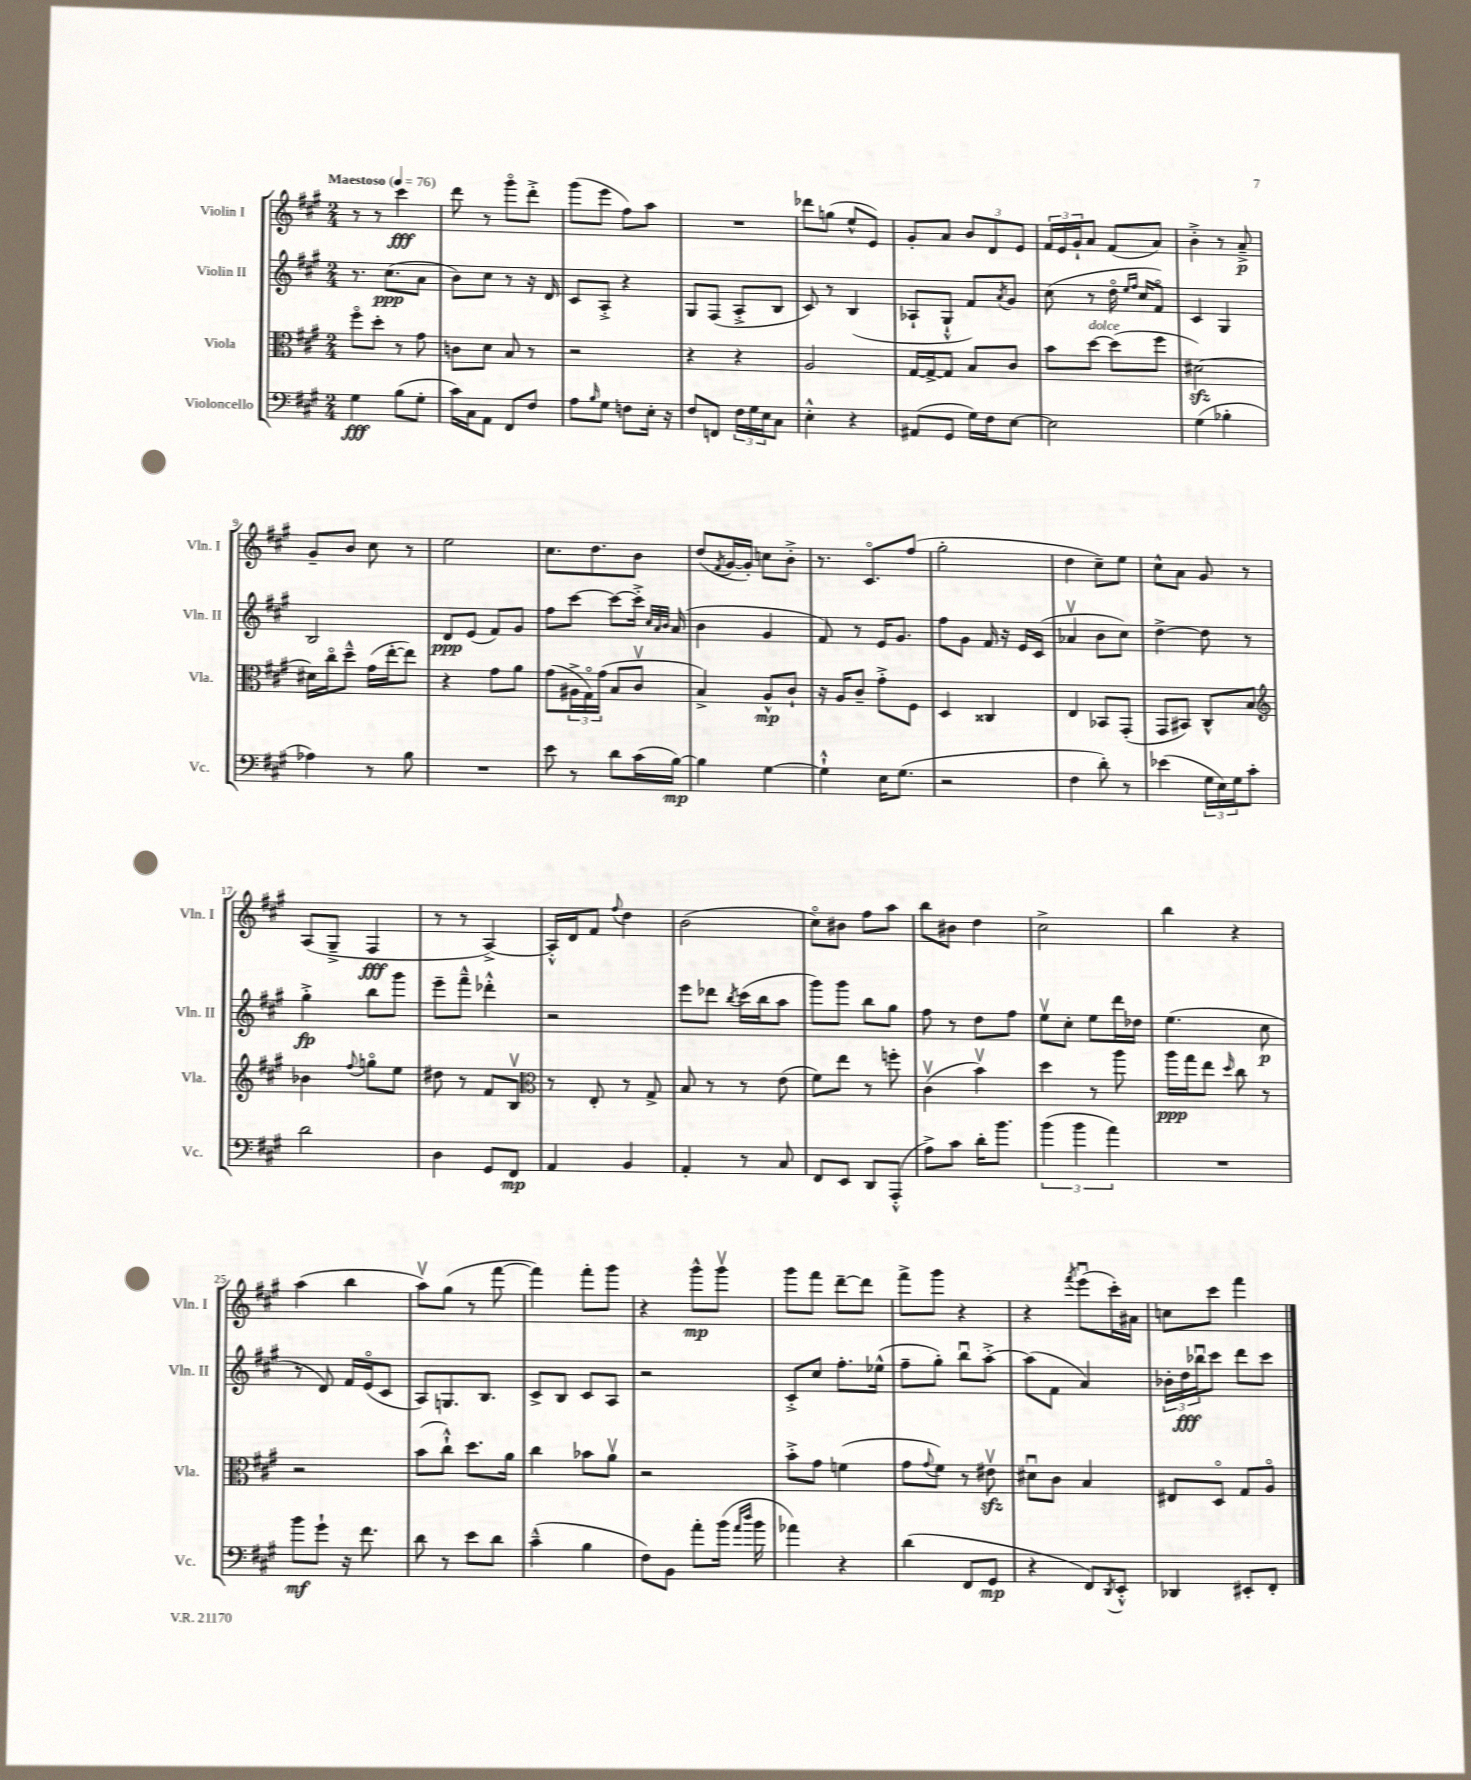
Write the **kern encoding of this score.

**kern	**kern	**kern	**kern
*staff4	*staff3	*staff2	*staff1
*clefF4	*clefC3	*clefG2	*clefG2
*k[f#c#g#]	*k[f#c#g#]	*k[f#c#g#]	*k[f#c#g#]
*M2/4	*M2/4	*M2/4	*M2/4
*MM76	*MM76	*MM76	*MM76
4G#	8ff#o	8.r	8r
.	8dd'	.	8r
.	.	(8.cc#	.
(8B	8r	.	4ccc#
8G#'	8g#	8a	.
=	=	=	=
16c#)	8c	8b)	8ddd
16C#	.	.	.
8AA	8d	8cc#	8r
8FF#	8B	8r	8ggg#o
8F#	8r	16r	8ddd'^
.	.	16d	.
=	=	=	=
8A	2r	8c#	(8ggg#
16qqB	.	.	.
8G#	.	8A'^	8eee
8F	.	4r	8ff#)
16E'	.	.	8aa
16r	.	.	.
=	=	=	=
8F#	4r	8G#	2r
8FF	.	(8F#	.
24F#	4r	8A'^	.
24G#	.	.	.
24E	.	.	.
8C#	.	8B	.
=	=	=	=
4E'^^	2A	8c#)	8ddd-
.	.	8r	(8gg
4r	.	(4B	8ee^^
.	.	.	8e)
=	=	=	=
(8AA#	[16G#	8A-`	8g#'
.	16G#^_	.	.
8GG#	8G#]	8G#`^^	8a
16G#)	8B	8f#)	12b
16F#	.	.	.
.	.	.	12d
.	.	8qa	.
[8E	8c#	8g#	.
.	.	.	12e
=	=	=	=
2E]	8b	(8cc#	24f#
.	.	.	24e
.	.	.	24g#`
.	[8dd	8r	8a
.	(8dd]	16ddo	(8f#
.	.	16qqee	.
.	.	16qqff#	.
.	.	16cc#	.
.	8ff#	8f#o)	8a)
=	=	=	=
(4G#	[2d#)	4c#	4b'^
4B-'	.	4G#	8r
.	.	.	8a~^
=	=	=	=
4A-)	16d#]	2B	8g#~
.	16cc#o	.	.
.	8dd~^^	.	8b
8r	(16g#	.	8cc#
.	[16ee'	.	.
8B	8ee])	.	8r
=	=	=	=
2r	4r	8d	2ee
.	.	(8e	.
.	8g#	8f#)	.
.	8a	8g#	.
=	=	=	=
8e	(8g#	8ff#	8.cc#
8r	24A#^	[8ccc#	.
.	24G#o)	.	.
.	.	.	8.dd
.	(24g#	.	.
8d	8B	8ccc#_	.
(16c#	8c#v	16ccc#'^]	8b
.	.	32qqcc#	.
.	.	32qqa	.
.	.	32qqb	.
[16B)	.	(16a	.
=	=	=	=
4B]	4B^)	4b	(8dd
.	.	.	8qf#
.	.	.	[16g#
.	.	.	16g#'])
[4G#	8A^^	4g#	8cc
.	8c#`	.	8b'^
=	=	=	=
4G#`^^]	16r	8f#)	8.r
.	16A	.	.
.	8c#~	8r	.
.	.	.	8.c#o
16E	8g#'^	16e	.
(8.G#	.	8.g#	.
.	8F#	.	(8ff#
=	=	=	=
2r	4D	8ff#	2gg#'
.	.	8g#	.
.	4C##	16f#	.
.	.	16r	.
.	.	16e	.
.	.	(16c#	.
=	=	=	=
4F#	4E	4a-v	4dd
8d')	8BB-	8b	8cc#~)
8r	(8GG#'	8cc#)	8ee
=	=	=	=
(4e-	8GG#	[4dd^	8cc#^^
.	8BB#)	.	8a
24G#	8C#^^	8dd]	8g#
24E)	.	.	.
24G#	.	.	.
8c#'	8B	8r	8r
=	=	=	=
*	*clefG2	*	*
2d	4b-	4gg#'^	(8A
.	.	.	8G#~^
.	8qqff#	.	.
.	8ggo	8bb	4F#
.	8ee	8ggg#	.
=	=	=	=
4D	8dd#	8eee~	8r
.	8r	8fff#~^^	8r
8GG#	8f#	4ddd-'^^	[4A^)
8FF#	8Bv	.	.
=	=	=	=
*	*clefC3	*	*
4AA	8r	2r	16A'^^]
.	.	.	16d
.	8E'	.	8f#
.	.	.	8qqff#
4BB	8r	.	4dd
.	8G#^	.	.
=	=	=	=
4AA'	8B	8eee	(2b
.	8r	8ddd-	.
.	.	8qbb	.
8r	8r	(16ccc#	.
.	.	16bb	.
8C#	(8e	8aa	.
=	=	=	=
8FF#	8f#)	8ggg#)	8cc#o)
8EE	8ee	8ggg#	8b#
8DD	8r	8bb	8ff#
(8AAA'^^	8ff'	8gg#	8aa
=	=	=	=
8A^)	(4c#v	8ff#	8bb
8c#	.	8r	8b#
16d'	4bv)	8dd	4dd
8.b	.	.	.
.	.	8ff#	.
=	=	=	=
(6b	4dd	8eev	2cc#^
.	.	8cc#'	.
6b	.	.	.
.	8r	8ee	.
6a)	.	.	.
.	8aa	16ddd	.
.	.	16dd-	.
=	=	=	=
2r	16aa	(4.ee	4bb
.	16gg#	.	.
.	8ee	.	.
.	16qqdd	.	.
.	8cc#	.	4r
.	8r	8cc#	.
=	=	=	=
8b	2r	8r	(4aa
8g#`	.	8d)	.
16r	.	16f#	4bb
8.f#	.	(16eo	.
.	.	8c#	.
=	=	=	=
8d	(8b	8A)	8aav)
8r	8cc#`^^)	8.G	(8gg#
8e	8.dd	.	8r
.	.	8.B	.
8d	.	.	[8fff#
.	16a	.	.
=	=	=	=
(4c#~^^	4cc#	8c#^	4fff#])
.	.	8B	.
4B	8b-	8c#	8fff#'
.	8av	8A	8ggg#
=	=	=	=
8F#)	2r	2r	4r
8BB	.	.	.
8a'	.	.	8ggg#^^
(16b	.	.	8ggg#v
16qqa	.	.	.
16qqdd	.	.	.
16b	.	.	.
=	=	=	=
4a-)	8b'^	8c#'^	8ggg#
.	8g#	8cc#	8fff#
4r	(4f	8.ff#'	[8ddd~
.	.	.	8ddd]
.	.	(16ee-^^	.
=	=	=	=
(4d	8g#	8ff#~	8fff#^
.	8qqg#	.	.
.	8f#)	8gg#')	8ggg#
8FF#	8r	8bbu	4r
8GG#	8e#v	[8aa'^	.
=	=	=	=
4r	8d#u	(8aa]	4r
.	8c#	8f#	.
.	.	.	8qfff#
8FF#)	4B	4a)	(8eeeu
8qDD	.	.	.
8EE'^^	.	.	16ccc#')
.	.	.	16a#
=	=	=	=
4DD-	8E#	24b-'	8cc
.	.	24dd	.
.	.	24bb-u	.
.	8Do	8ccc#	8ccc#
8EE#'	8G#	8ddd	4fff#
8FF#'	8Ao	8ccc#	.
==	==	==	==
*-	*-	*-	*-
